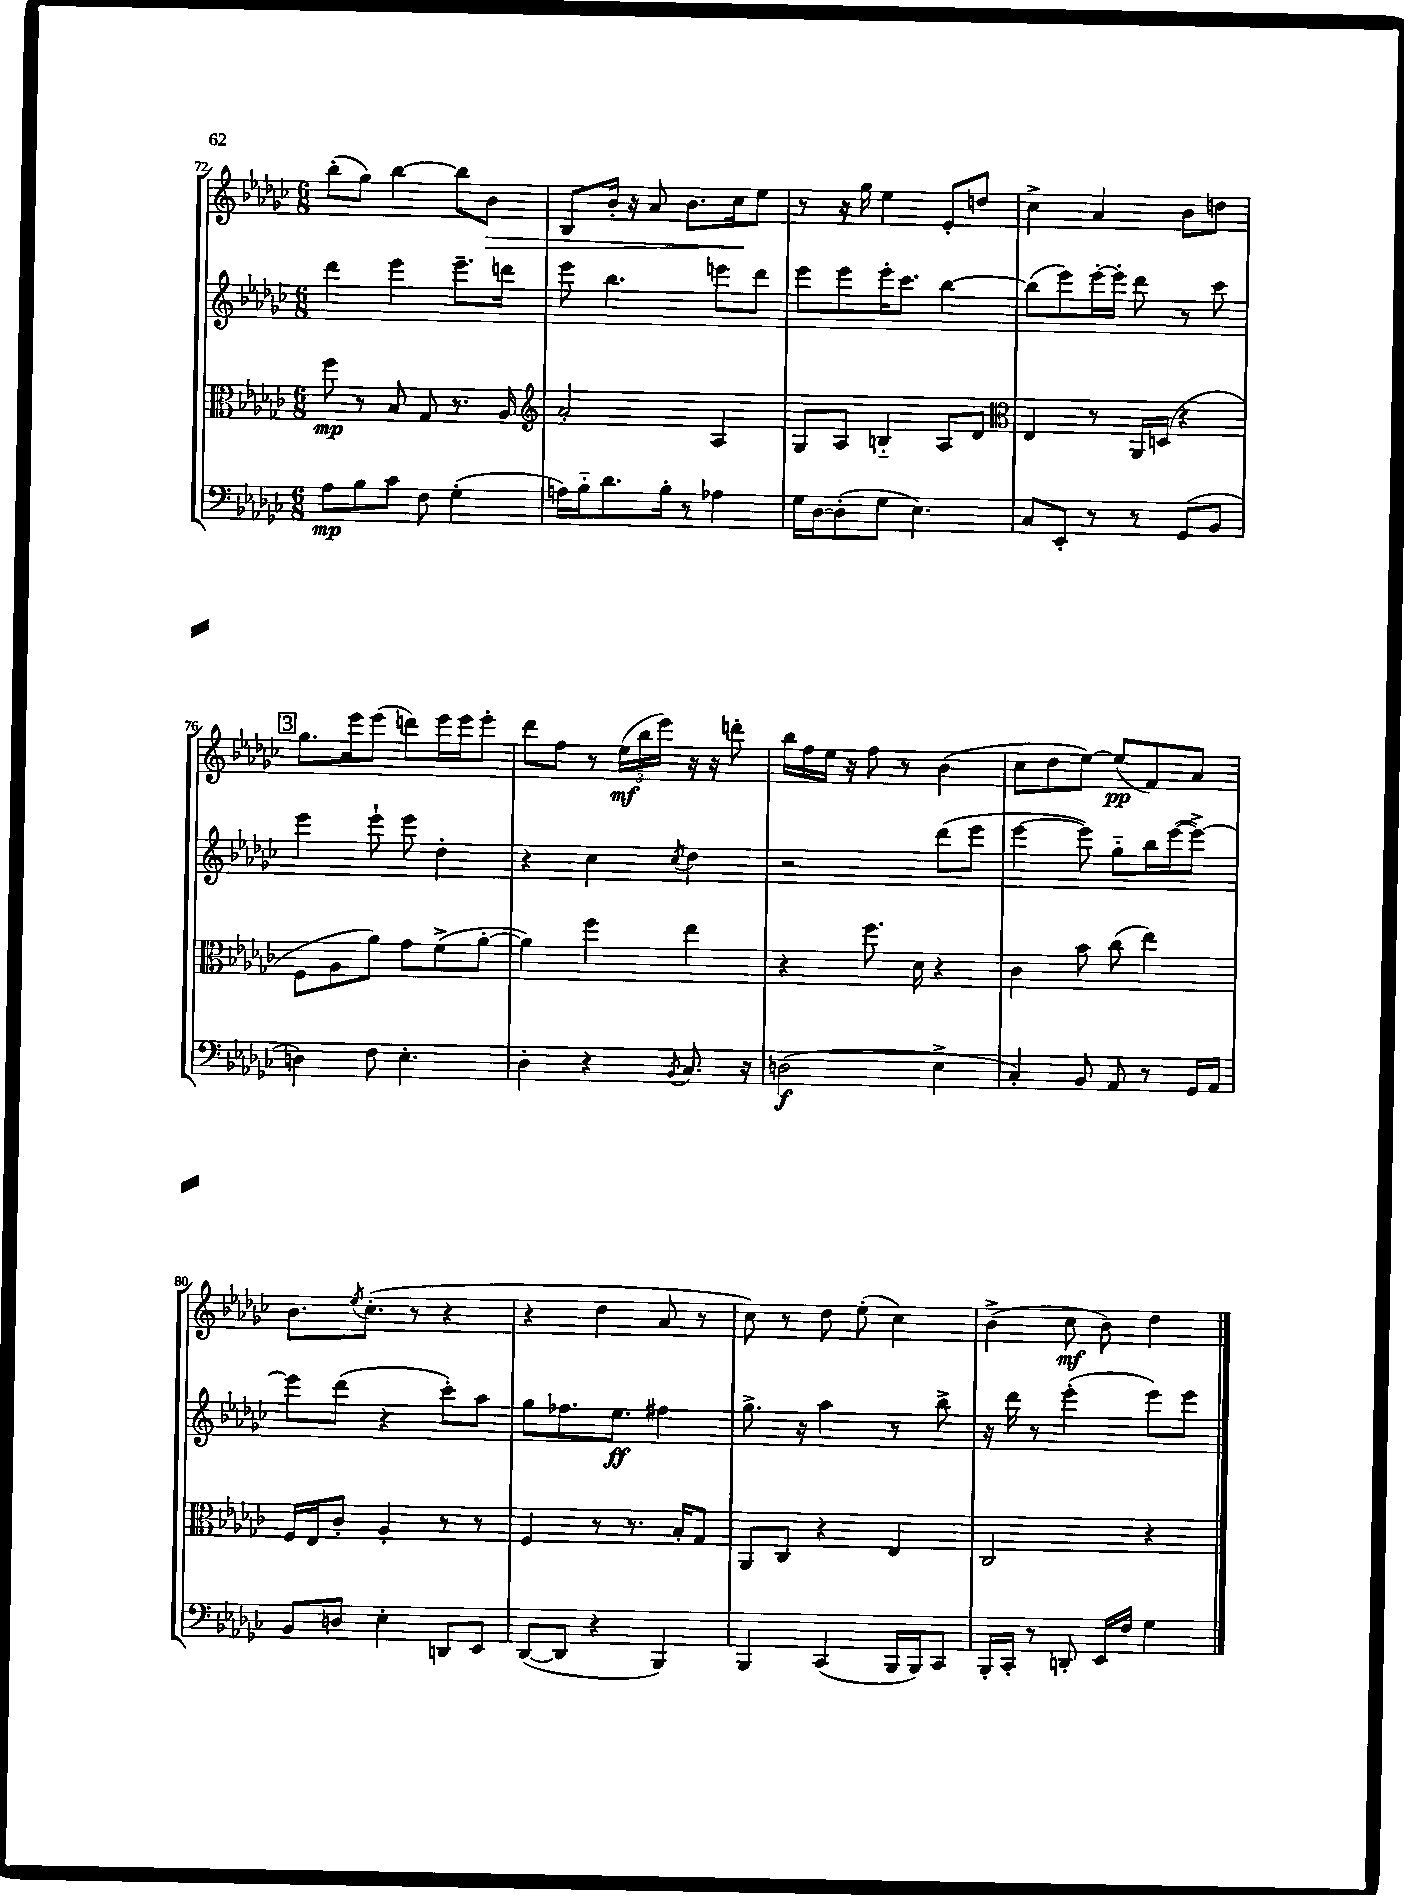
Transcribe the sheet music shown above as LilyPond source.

<<
\new StaffGroup <<
\new Staff = "s0" {
    \clef treble \key ges \major \numericTimeSignature \time 6/8
    bes''8-.( ges''8) bes''4~ bes''8 bes'8\> |
    bes8 bes'16-. r16 aes'8 bes'8. ces''16\! ees''8 |
    r8 r16 ges''16 ees''4 ees'8-. d''8 |
    ces''4-> aes'4 bes'8 d''8 |
    \mark \markup { \box "3" } ges''8. ees'''16 ees'''8( d'''8) ees'''16 ees'''16 ees'''8-. |
    des'''8 f''8 r8 \tuplet 3/2 { ees''16\mf( bes''16 ees'''16) } r16 r16 d'''8-. |
    bes''16 f''16 ees''16 r16 f''8 r8 bes'4( |
    ces''8 des''8 ees''8~) ees''8\pp( f'8) aes'8 |
    bes'8. \acciaccatura { ees''8 } ces''8.-.( r8 r4 |
    r4 des''4 aes'8 r8 |
    ces''8) r8 des''8 ees''8-.( ces''4) |
    bes'4->( ces''8\mf bes'8) des''4 \bar "|." |
}
\new Staff = "s1" {
    \clef treble \key ges \major \numericTimeSignature \time 6/8
    des'''4 ees'''4 ees'''8.-- d'''16 |
    ees'''8 bes''4. e'''8 des'''8 |
    ees'''8 ees'''8 ees'''16-. ces'''8. bes''4~ |
    bes''8( ees'''8) ees'''16~-. ees'''16-. des'''8 r8 ces'''8 |
    \mark \markup { \box "3" } ees'''4 ees'''8-! ees'''8 des''4-. |
    r4 ces''4 \acciaccatura { ces''8 } des''4 |
    r2 des'''8( ees'''8 |
    ees'''4~ ees'''8) ges''8-_ bes''16 ees'''16~( ees'''8~->) |
    ees'''8 des'''8( r4 ces'''8-.) aes''8 |
    ges''8 fes''8. ees''8.\ff fis''4 |
    ges''8.-> r16 aes''4 r8 bes''8-> |
    r16 des'''16 r8 ees'''4-.( ees'''8) ees'''8 \bar "|." |
}
\new Staff = "s2" {
    \clef alto \key ges \major \numericTimeSignature \time 6/8
    f''8\mp r8 bes8 ges8 r8. aes16 |
    \clef treble aes'2-. aes4 |
    ges8 aes8 b4-_ aes8 des'8 |
    \clef alto ees4 r8 aes,16 d16( r4 |
    \mark \markup { \box "3" } f8 aes8 aes'8) ges'8 f'8->( aes'8~-. |
    aes'4) f''4 ees''4 |
    r4 f''8. des'16 r4 |
    ces'4 bes'8 ces''8( ees''4) |
    f16 ees16 ces'8-. aes4-. r8 r8 |
    f4 r8 r8. bes16-. ges8 |
    aes,8 ces8 r4 ees4 |
    ces2 r4 \bar "|." |
}
\new Staff = "s3" {
    \clef bass \key ges \major \numericTimeSignature \time 6/8
    aes8\mp bes8 ces'8 f8 ges4-.( |
    a16) bes16-_ des'8. bes16-. r8 aes4 |
    ges16 des16~ des8-.( ges8 ees4.) |
    ces8 ees,8-. r8 r8 ges,8( bes,8 |
    \mark \markup { \box "3" } d4) f8 ees4.-. |
    des4-. r4 \acciaccatura { bes,8 } ces8. r16 |
    d2\f( ees4-> |
    ces4-.) bes,8 aes,8 r8 ges,16 aes,16 |
    bes,8 d8 ees4-. d,8 ees,8 |
    des,8~( des,8 r4 bes,,4) |
    bes,,4 ces,4( bes,,16 bes,,16) ces,8 |
    bes,,16-. ces,16-. r8 d,8-. ees,16 f16 ges4 \bar "|." |
}
>>
>>
\layout { \context { \Score currentBarNumber = #72 } }
